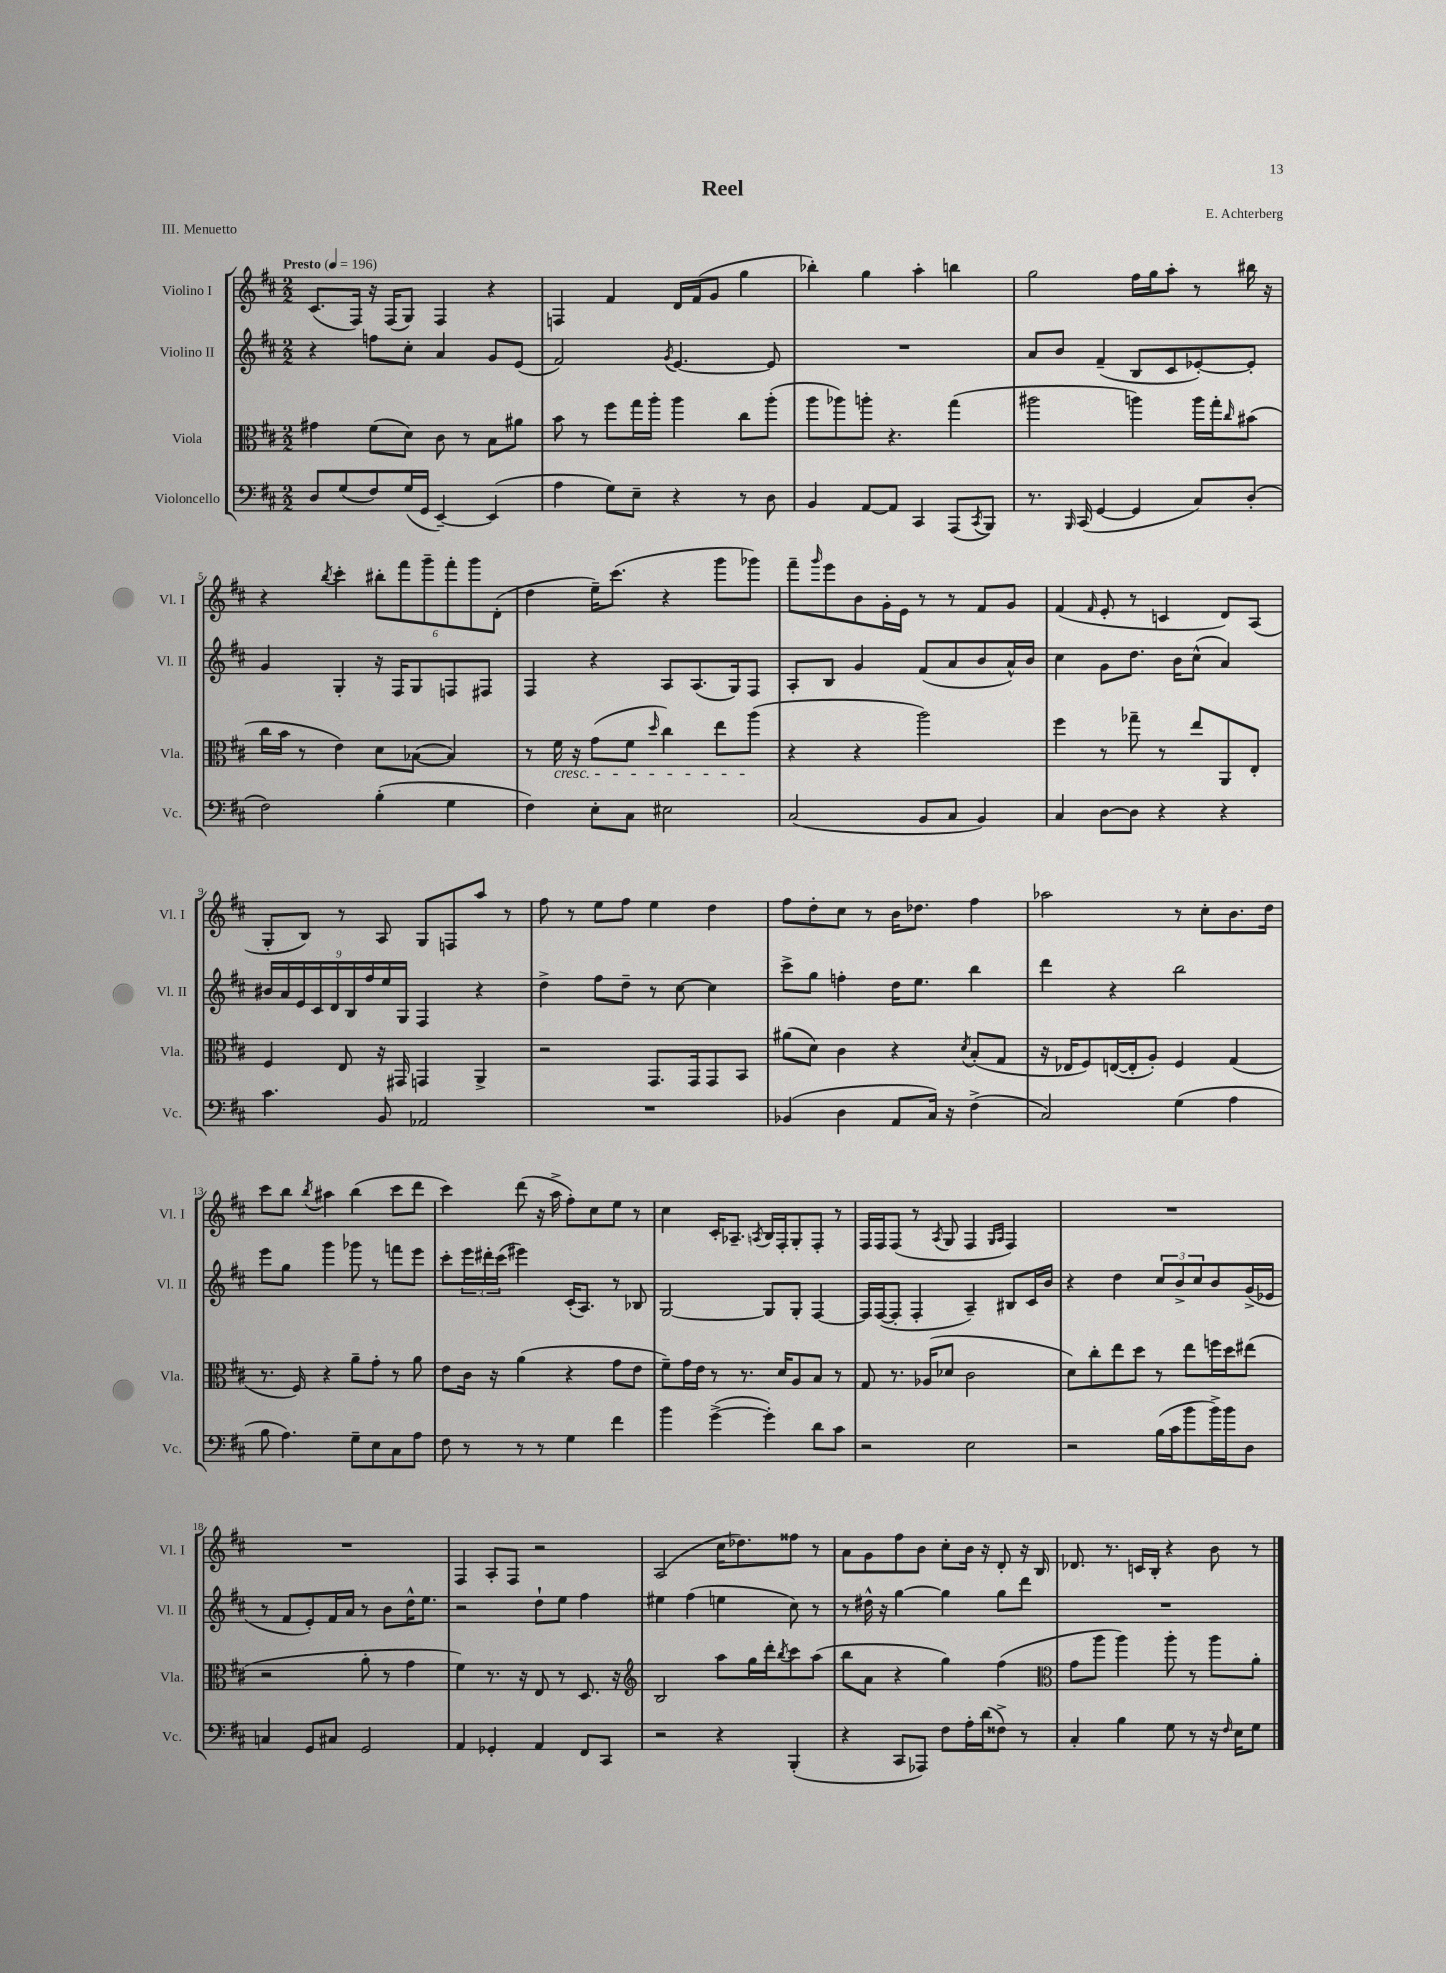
\header { title = "Reel" composer = "E. Achterberg" piece = "III. Menuetto" }
<<
\new StaffGroup <<
\new Staff = "s0" \with { instrumentName = "Violino I" shortInstrumentName = "Vl. I" } {
    \clef treble \key d \major \numericTimeSignature \time 2/2 \tempo "Presto" 4 = 196
    cis'8.( fis16) r16 fis16( g8) fis4 r4 |
    f4 fis'4 d'16 fis'16( g'8 g''4 |
    bes''4-.) g''4 a''4-. b''4 |
    g''2 fis''16 g''16 a''8-. r8 bis''16 r16 |
    r4 \acciaccatura { b''8 } cis'''4-. \tuplet 6/4 { bis''8-. fis'''8 g'''8-- fis'''8-. g'''8 d'8-.( } |
    d''4 e''16--) cis'''8.( r4 g'''8 ges'''8) |
    fis'''8-- \grace { g'''16 } e'''8 b'8 g'16-. e'16 r8 r8 fis'8 g'8 |
    fis'4( \grace { fis'16 } e'8-. r8 c'4 d'8) a8( |
    g8-. b8) r8 a8 g8 f8 a''8 r8 |
    fis''8 r8 e''8 fis''8 e''4 d''4 |
    fis''8 d''8-. cis''8 r8 b'16 des''8. fis''4 |
    aes''2 r8 cis''8-. b'8. d''16 |
    cis'''8 b''8 \acciaccatura { b''8 } ais''4 b''4( cis'''8 d'''8 |
    cis'''4) d'''8( r16 a''16-> fis''8-.) cis''8 e''8 r8 |
    cis''4 cis'16-. aes8.-- \acciaccatura { a8 } b16 fis16-. g8-. fis8-. r8 |
    fis16 fis16 fis8( r8 \acciaccatura { a8 } g8 fis4 \grace { g16 a16 } fis4) |
    R1 |
    R1 |
    fis4 a8-. fis8 r2 |
    a2( cis''16 des''8.) fisis''8 r8 |
    a'8 g'8 fis''8 b'8 cis''8-. b'16 r16 d'8-. r16 b16 |
    des'8. r8. c'16 b16-. r4 b'8 r8 \bar "|." |
}
\new Staff = "s1" \with { instrumentName = "Violino II" shortInstrumentName = "Vl. II" } {
    \clef treble \key d \major \numericTimeSignature \time 2/2
    r4 f''8 cis''8-. a'4 g'8 e'8( |
    fis'2) \acciaccatura { g'8 } e'4.~ e'8 |
    R1 |
    a'8 b'8 fis'4--( b8 cis'8 ees'8~-.) ees'8-. |
    g'4 g4-. r16 fis16 g8 f8 fis8 |
    fis4 r4 a8 a8.( g16) fis8 |
    a8-. b8 g'4 fis'8( a'8 b'8 a'16-^) b'16 |
    cis''4 g'8 d''8. b'16 cis''8-^( a'4) |
    \tuplet 9/8 { bis'16 a'16 e'16 cis'16 d'16 b16 fis''16 e''16 g16 } fis4 r4 |
    d''4-> fis''8 d''8-- r8 cis''8~ cis''4 |
    cis'''8-> g''8 f''4-. d''16 e''8. b''4 |
    d'''4 r4 b''2 |
    e'''8 g''8 g'''4 ges'''8 r8 f'''8 e'''8 |
    cis'''8-. \tuplet 3/2 { e'''16 dis'''16-. cis'''16( } eis'''4) cis'16-.( a8.) r8 bes8 |
    g2~ g8 g8-. fis4~ |
    fis16 fis16~( fis8-. fis4-. a4--) bis8 cis'16 b'16 |
    r4 d''4 \tuplet 3/2 { cis''8 b'8-> cis''8 } b'8 g'16->( ees'16 |
    r8 fis'8 e'8-.) fis'16 a'16 r8 b'8 d''16-^ e''8. |
    r2 d''8-! e''8 fis''4 |
    eis''4 fis''4( e''4 cis''8) r8 |
    r8 dis''16-^ r16 g''4~ g''4 g''8 d'''8 |
    R1 \bar "|." |
}
\new Staff = "s2" \with { instrumentName = "Viola" shortInstrumentName = "Vla." } {
    \clef alto \key d \major \numericTimeSignature \time 2/2
    gis'4 fis'8( d'8) cis'8 r8 b8 ais'8 |
    b'8 r8 fis''8 g''16 a''16-. a''4 cis''8 a''8-.( |
    a''8 aes''8) a''8-. r4. g''4( |
    ais''2 a''4) a''16 g''16-. \grace { cis''16 } bis'8( |
    cis''16 b'16 r8 e'4) d'8 bes8~( bes4) |
    r8 fis'16\cresc r16 g'8( fis'8 \grace { d''16 } cis''4) e''8 a''8\!( |
    r4 r4 a''2) |
    fis''4 r8 ges''8-- r8 e''8 a,8 e8-. |
    fis4 e8 r16 gis,16 g,4 a,4-> |
    r2 g,8. g,16 g,8 b,8 |
    ais'8( d'8) cis'4 r4 \acciaccatura { d'8 } b8-.( g8 |
    r16 ees16 fis8) e16~( e16-. a8-.) fis4 g4( |
    r8. fis16) r4 a'8-- g'8-. r8 a'8 |
    e'8 cis'16 r16 a'4( r4 g'8 e'8 |
    fis'8--) g'16 e'16 r8 r8. d'16 a8 b8 r8 |
    g8 r8. aes16( des'8 cis'2 |
    d'8) cis''8-. e''8 d''8 r8 e''8 f''16 d''16 eis''8( |
    r2 a'8-. r8 g'4 |
    fis'4) r8. r16 e8 r8 d8. r16 |
    \clef treble b2 a''8 g''16 d'''16-. \acciaccatura { b''8 } cis'''8 a''8( |
    b''8 a'8 r4 g''4) fis''4( |
    \clef alto g'8 a''8 a''4) a''8-. r8 a''8 a'8-. \bar "|." |
}
\new Staff = "s3" \with { instrumentName = "Violoncello" shortInstrumentName = "Vc." } {
    \clef bass \key d \major \numericTimeSignature \time 2/2
    d8 g8( fis8) g16( g,16 e,4~--) e,4( |
    a4 g8) e8-- r4 r8 d8 |
    b,4 a,8~ a,8 cis,4 a,,8( \acciaccatura { cis,8 } b,,8) |
    r8. \grace { b,,16 } cis,16( g,4~ g,4 cis8) d8-.( |
    fis2) b4-.( g4 |
    fis4) e8-. cis8 eis2 |
    cis2( b,8 cis8 b,4) |
    cis4 d8~ d8 r4 r4 |
    cis'4. b,8 aes,2 |
    R1 |
    bes,4( d4 a,8 cis16) r16 fis4->( |
    cis2) g4( a4 |
    b8 a4.) g8-- e8 cis8 a8 |
    fis8 r8 r8 r8 g4 fis'4 |
    b'4 g'4~->( g'4-.) d'8 cis'8 |
    r2 e2 |
    r2 b16( cis'16 b'8 b'16->) b'16 d8 |
    c4 g,8 cis8 g,2 |
    a,4 ges,4-. a,4 fis,8 cis,8 |
    r2 r4 b,,4-.( |
    r4 cis,8 aes,,8) fis8 a16-. d'16( fisis8->) r8 |
    cis4-. b4 g8 r8 r16 \grace { fis16 } e16 g8 \bar "|." |
}
>>
>>
